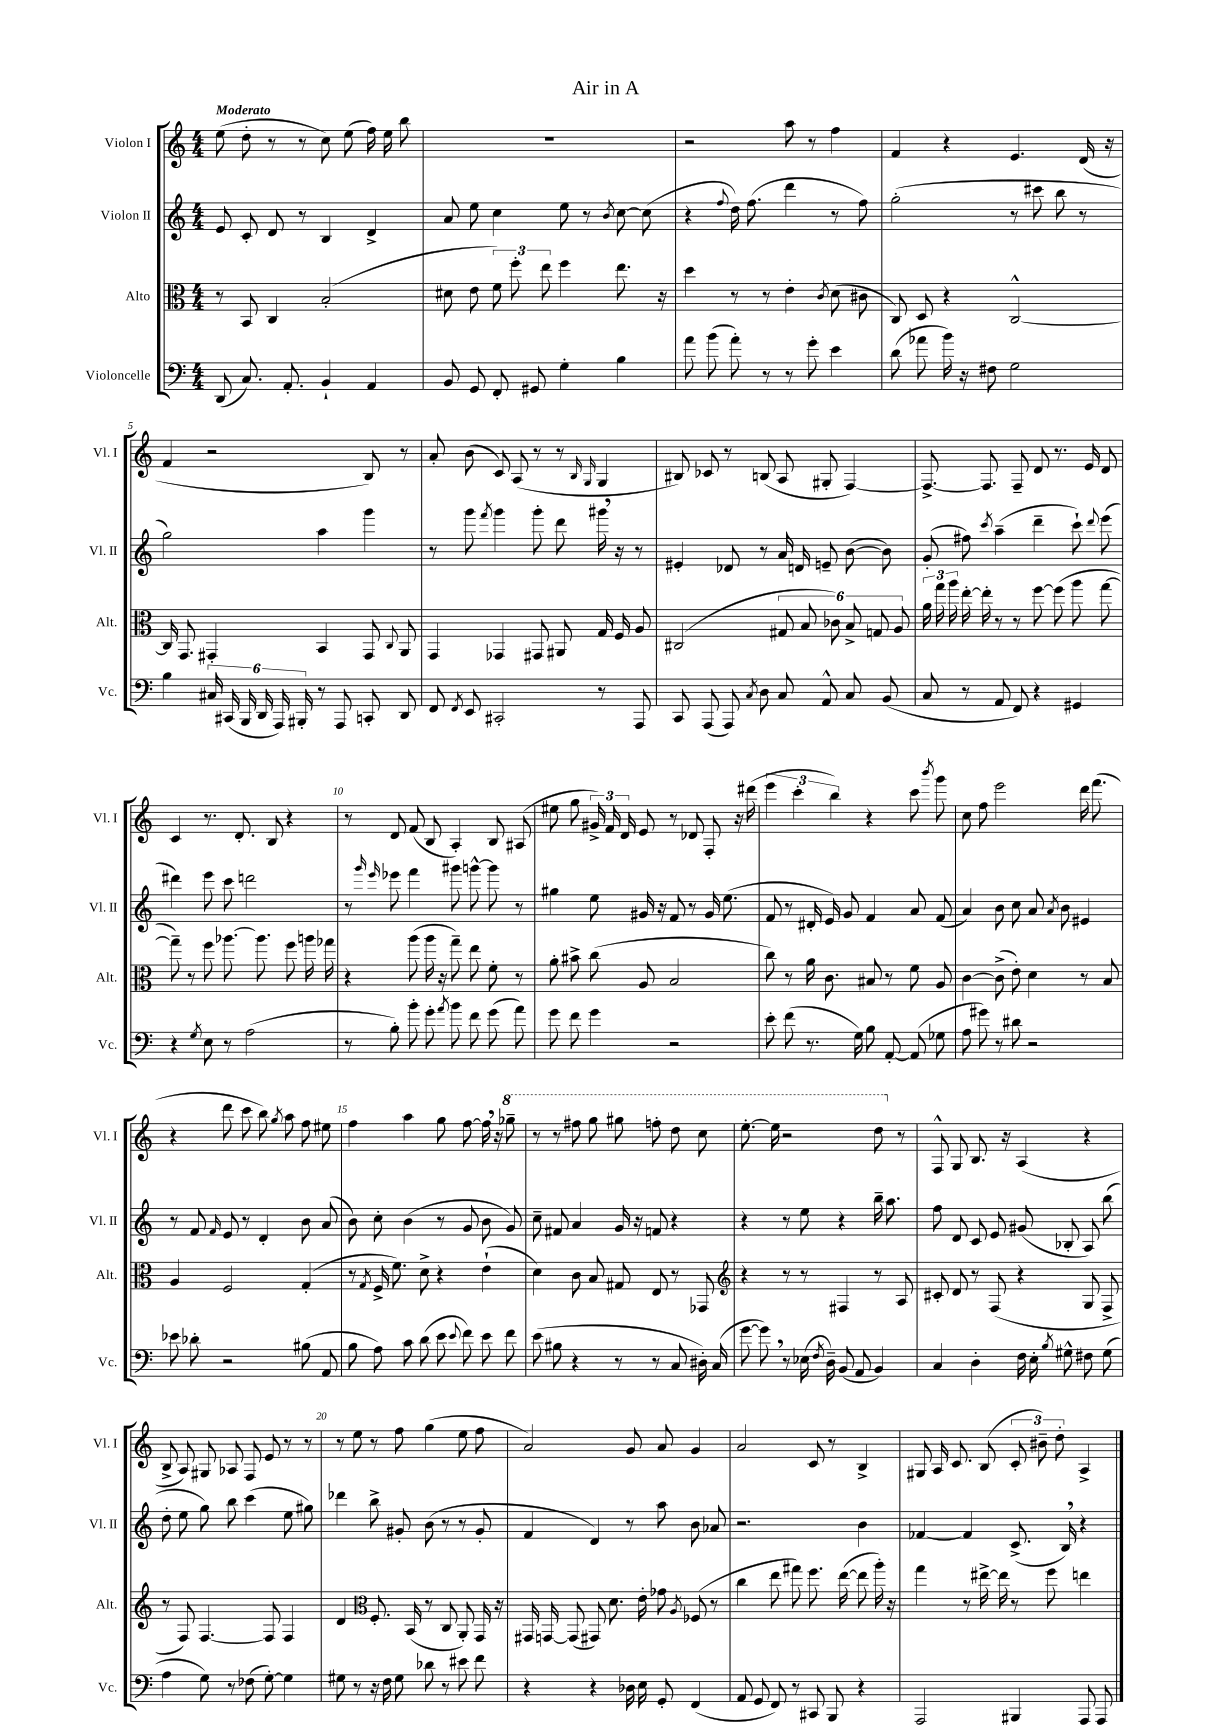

**kern	**kern	**kern	**kern
*staff4	*staff3	*staff2	*staff1
*clefF4	*clefC3	*clefG2	*clefG2
*k[]	*k[]	*k[]	*k[]
*M4/4	*M4/4	*M4/4	*M4/4
(8DD/	8r	8e/	(8ee\
8.C/)	8BB/	8c'/	8dd'\
.	4C/	8d/	8r
8.AA'/	.	.	.
.	.	8r	8r
4BB`/	(2B'/	4B/	8cc\)
.	.	.	(8ee\
4AA/	.	4d^/	16ff\)
.	.	.	16ee\
.	.	.	8bb\
=	=	=	=
8BB/	8d#\	8a/	1r
8GG/	8e\	8ee\	.
8FF'/	12f\)	4cc\	.
.	12ff'\	.	.
8GG#/	.	.	.
.	12ee\	.	.
4G'\	4ff\	8ee\	.
.	.	8r	.
.	.	8qb/	.
4B\	8.ee\	[8cc\	.
.	.	(8cc\]	.
.	16r	.	.
=	=	=	=
8a\	4dd\	4r	2r
(8b\	.	.	.
.	.	8qqff/	.
8a'\)	8r	16dd\)	.
.	.	(8.ff\	.
8r	8r	.	.
8r	4e'\	4ddd\	8aa\
8g'\	.	.	8r
.	8qc/	.	.
4e\	(8d\	8r	4ff\
.	8c#\	8ff\)	.
=	=	=	=
(8d\	8C/)	(2gg'\	4f/
8a-\	8D/	.	.
16b\)	4r	.	4r
16r	.	.	.
8F#\	.	.	.
2G\	[2C^^/	8r	4.e/
.	.	8ccc#\	.
.	.	8bb\	.
.	.	8r	(16d/
.	.	.	16r
=	=	=	=
4B\	16C/]	2gg\)	4f/
.	8.GG/	.	.
24C#/	4GG#'/	.	2r
(24CC#/	.	.	.
24BBB/	.	.	.
24DD/	.	.	.
24AAA/)	.	.	.
24BBB#'/	.	.	.
8r	4BB/	4aa\	.
8AAA/	.	.	.
8CC'/	8GG#/	4ggg\	8B/)
.	8qqC/	.	.
8DD/	8AA/	.	8r
=	=	=	=
8FF/	4GG/	8r	8a'/
8qFF/	.	.	.
8EE/	.	8ggg\	(8b\
.	.	8qfff/	.
2CC#'/	4GG-/	4ggg\	8c/)
.	.	.	(8A/
.	8GG#/	8ggg'\	8r
.	8AA#/	8ddd\	8r
.	.	.	16qqB/
.	.	.	16qqG/
8r	16G/	16ggg#\	4G/
.	16F/	16r	.
8AAA/	8A/	8r	.
=	=	=	=
8CC/	(2C#/	4e#'/	8B#/)
(8AAA/	.	.	8c-/
8AAA/)	.	8d-/	8r
8qC/	.	.	.
8D\	.	8r	(8B/
8C/	12G#/	16a/	8A/
.	.	16d/	.
.	12B/	.	.
8AA^^/	.	8e~/	8G#'/
.	12c-\)	.	.
8C/	12B^/	([8b\	[4F/)
.	12G/	.	.
(8BB/	.	8b\])	.
.	12A/	.	.
=	=	=	=
8C/	24a\	(8g'/	8.F^/_
.	24gg\	.	.
.	24aa\	.	.
8r	[16ee'\	8ff#\)	.
.	16ee'\]	.	8.F/]
.	.	8qccc/	.
8AA/	8r	(4aa~\	.
8FF/)	8r	.	8F~/
4r	[8ff\	4ddd~\	8d/
.	(8ff\]	.	8.r
4GG#/	8aa\	8ccc`\)	.
.	.	.	16e/
.	.	8qqddd/	.
.	[8gg\	(8eee\	8d/
=	=	=	=
4r	8gg~\])	4ddd#\)	4c/
.	8r	.	.
8qG/	.	.	.
8E\	8ff\	8eee\	8.r
8r	[8.aa-\	8ccc\	.
.	.	.	8.d'/
(2A\	.	2ddd\	.
.	8.aa-\]	.	.
.	.	.	8B/
.	8ff\	.	4r
.	16aa\	.	.
.	16gg-\	.	.
=	=	=	=
8r	4r	8r	8r
.	.	16qqggg/	.
.	.	16qqeee/	.
8B'\)	.	8eee-\	8d/
8b'\	(8aa\	4fff\	(8f/
8g'\	16aa\	.	8B/
.	16r	.	.
8qa/	.	.	.
8b\	8gg~\)	8ggg#\	4A'/)
8f\	8ee\	[8ggg^^\	.
(8g\	8f'\	8ggg\]	8B/
8a\)	8r	8r	(8A#/
=	=	=	=
8g\	8a'\	4gg#\	8ee#\
8f\	8b#^\	.	8gg\
4g\	(8cc\	8ee\	24g#^/)
.	.	.	24f/
.	.	.	24d/
.	8A/	16g#/	8e/
.	.	16r	.
2r	2B/	8f/	8r
.	.	8r	8d-/
.	.	16g#/	8F'/
.	.	(8.ee\	.
.	.	.	16r
.	.	.	(16ddd#\
=	=	=	=
8e'\	8cc\)	8f/	6eee\
(8f\	8r	8r	.
.	.	.	6ccc'\
8.r	16a\	16d#'/	.
.	8.c\	16e/)	.
.	.	.	6bb\)
.	.	8g/	.
16G\)	.	.	.
8B\	8B#/	4f/	4r
[8AA'/	8r	.	.
(8AA/]	8f\	8a/	8ccc\
.	.	.	8qbbb/
8G-\	8A/	(8f/	8ggg\
=	=	=	=
8A\	[4c\	4a/)	8cc\
8g#\)	.	.	8ff\
8r	(8c^\]	8b\	2eee\
8d#\	8e'\)	8cc\	.
2r	4d\	8a/	.
.	.	8qa/	.
.	.	8b\	.
.	8r	4e#/	16ddd\
.	.	.	(8.fff\
.	8B/	.	.
=	=	=	=
8e-\	4A/	8r	4r
8d-'\	.	8f/	.
.	.	16qqf/	.
2r	2F/	8e/	8ddd\
.	.	8r	8ccc\
.	.	4d'/	8bb\)
.	.	.	8qgg/
.	.	.	8aa\
(8B#\	(4G'/	8b\	8ff\
8AA/	.	(8a/	8ee#\
=	=	=	=
8B\	8r	8b\)	4ff\
.	8qG/	.	.
8A\)	16F^/	8cc'\	.
.	8.f\)	.	.
8c\	.	(4b\	4aa\
(8d\	8d^\	.	.
8e\	4r	8r	8gg\
8qqe/	.	.	.
8f\)	.	8g/	[8ff\
8e\	(4e`\	8b\	16ff\]
.	.	.	16r
8f\	.	8g/)	8ggg-~\
=	=	=	=
(8e\	4d\)	8cc~\	8r
8B#\	.	8f#/	8r
4r	8c\	4a/	8fff#\
.	8B/	.	8ggg\
8r	8G#/	16g/	8ggg#\
.	.	16r	.
8r	8E/	8f/	8fff'\
8C/	8r	4r	8ddd\
16D#'\)	8GG-/	.	8ccc\
(16C/	.	.	.
=	=	=	=
*	*clefG2	*	*
[8g\	4r	4r	[8.eee'\
8g\])	.	.	.
.	.	.	16eee\]
8r	8r	8r	2r
(16E-\	8r	8ee\	.
8qF/	.	.	.
16D~\)	.	.	.
(8BB/	4F#/	4r	.
8AA/	.	.	.
4BB/)	8r	16bb~\	8ddd\
.	.	8.aa\	.
.	8A/	.	8r
=	=	=	=
4C/	8c#'/	8ff\	8F^^/
.	8d/	8d/	8G/
4D'\	8r	8c/	8.B/
.	(8F/	8e/	.
.	.	.	16r
16F\	4r	(8g#/	(4A/
16E'\	.	.	.
8qB/	.	.	.
8G#^^\	.	8B-'/	.
8F#\	8G/	8A/)	4r
(8G#\	8F^/	(8bb\	.
=	=	=	=
4A\	8r	8dd'\	8B^/
.	8F/)	8ee\	8A/)
8G\)	[4.F/	8gg\)	8G#/
8r	.	8bb\	8A-/
(8F-\	.	(4ccc\	8F/
[8G'\)	8F/]	.	8e/
4G\]	4F/	8ee\	8r
.	.	8gg#\)	8r
=	=	=	=
8G#\	4d/	4ddd-\	8r
8r	.	.	8ee\
*	*clefC3	*	*
16r	8.F'/	8bb^\	8r
16F\	.	.	.
8G#\	.	8g#'/	8ff\
.	(16BB/	.	.
8d-\	8r	(8b\	(4gg\
8r	8C/	8r	.
8e#\	8AA'/)	8r	8ee\
8f\	16GG/	8g#'/	8ff\
.	16r	.	.
=	=	=	=
4r	16GG#/	4f/	2a/)
.	[16GG/	.	.
.	(8GG/]	.	.
4r	8GG#/)	4d/)	.
.	8.d\	.	.
16D-\	.	8r	8g/
16E\	16e'\	.	.
8GG'/	8g-\	8aa\	8a/
.	8qA/	.	.
(4FF/	(8F-/	8b\	4g/
.	8r	8a-/	.
=	=	=	=
8AA/	4cc\	2.r	2a/
8GG/	.	.	.
8FF/)	8ee\	.	.
8r	8gg#\)	.	.
8CC#/	8.ff\	.	8c/
8BBB/	.	.	8r
.	([16ee\	.	.
4r	8ee\]	4b\	4B^/
.	16aa'\)	.	.
.	16r	.	.
=	=	=	=
2AAA^/	4gg\	[4f-/	8G#/
.	.	.	16A/
.	.	.	8.c/
.	8r	4f-/]	.
.	[16ee#^\	.	(8B/
.	16ee#\]	.	.
4BBB#/	8r	(8.c^/	12c'/
.	.	.	12b#~\)
.	8ff\	.	.
.	.	.	12dd'\
.	.	16B/)	.
8AAA/	4ee\	4r	4A^/
8AAA/	.	.	.
==	==	==	==
*-	*-	*-	*-
